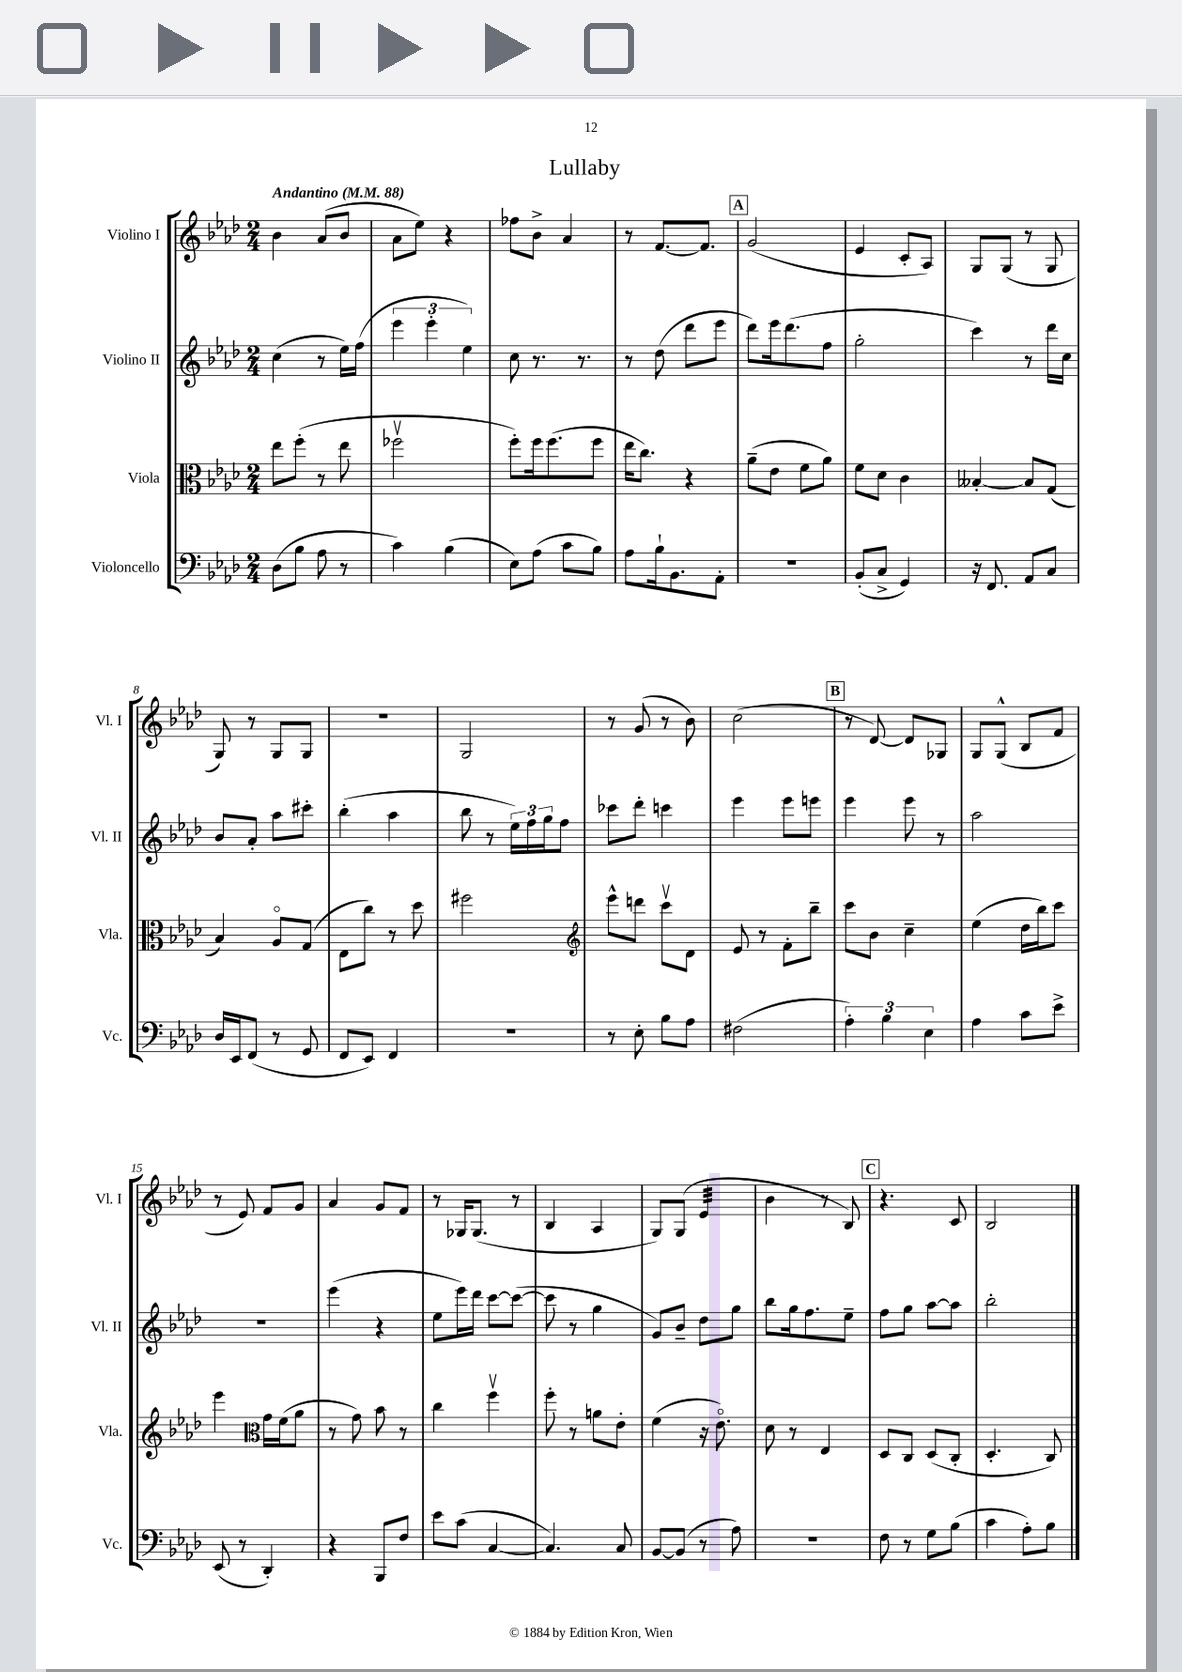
\header { title = "Lullaby" }
<<
\new StaffGroup <<
\new Staff = "s0" \with { instrumentName = "Violino I" shortInstrumentName = "Vl. I" } {
    \clef treble \key aes \major \numericTimeSignature \time 2/4 \tempo "Andantino" 4 = 88
    bes'4 aes'8( bes'8 |
    aes'8 ees''8) r4 |
    fes''8 bes'8-> aes'4 |
    r8 f'8.~ f'8. |
    \mark \markup { \box "A" } g'2( |
    ees'4 c'8-. aes8) |
    g8 g8( r8 g8 |
    g8) r8 g8 g8 |
    r2 |
    g2 |
    r8 g'8( r8 bes'8) |
    c''2( |
    \mark \markup { \box "B" } r8 des'8~) des'8 ges8 |
    g8 g8-^( bes8 f'8 |
    r8 ees'8) f'8 g'8 |
    aes'4 g'8 f'8 |
    r8 ges16 ges8.( r8 |
    bes4 aes4 |
    g8) g8( ees'4:32 |
    bes'4 r8 bes8) |
    \mark \markup { \box "C" } r4. c'8 |
    bes2 \bar "|." |
}
\new Staff = "s1" \with { instrumentName = "Violino II" shortInstrumentName = "Vl. II" } {
    \clef treble \key aes \major \numericTimeSignature \time 2/4
    c''4( r8 ees''16) f''16( |
    \tuplet 3/2 { ees'''4 ees'''4-. ees''4) } |
    c''8 r8. r8. |
    r8 des''8( des'''8 ees'''8 |
    \mark \markup { \box "A" } des'''8) ees'''16 des'''8.( f''8 |
    g''2-. |
    c'''4) r8 des'''16 c''16 |
    bes'8 aes'8-. aes''8 cis'''8-. |
    bes''4-.( aes''4 |
    bes''8 r8 \tuplet 3/2 { ees''16) f''16 g''16 } f''8 |
    ces'''8 des'''8-. c'''4 |
    ees'''4 ees'''8 e'''8 |
    \mark \markup { \box "B" } ees'''4 ees'''8 r8 |
    aes''2 |
    R2 |
    ees'''4( r4 |
    ees''8 ees'''16) des'''16 c'''8~ c'''8~( |
    c'''8 r8 g''4 |
    g'8) bes'8-- des''8 g''8 |
    bes''8 g''16 f''8. ees''8-- |
    \mark \markup { \box "C" } f''8 g''8 aes''8~ aes''8 |
    bes''2-. \bar "|." |
}
\new Staff = "s2" \with { instrumentName = "Viola" shortInstrumentName = "Vla." } {
    \clef alto \key aes \major \numericTimeSignature \time 2/4
    ees''8 f''8-.( r8 ees''8 |
    fes''2\upbow |
    f''8-.) f''16 f''8.( f''8 |
    ees''16 c''8.) r4 |
    \mark \markup { \box "A" } aes'8--( ees'8 f'8 aes'8) |
    f'8 des'8 c'4 |
    beses4~-. beses8 g8( |
    bes4) aes8\flageolet g8( |
    ees8 c''8) r8 des''8 |
    fis''2 |
    \clef treble ees'''8-^ d'''8 c'''8\upbow des'8 |
    ees'8 r8 f'8-. bes''8-- |
    \mark \markup { \box "B" } c'''8 bes'8 c''4-- |
    ees''4( des''16 bes''16) c'''8 |
    ees'''4 \clef alto g'16 f'16( aes'8 |
    r8 g'8) bes'8 r8 |
    c''4 f''4\upbow |
    f''8-. r8 a'8 ees'8-. |
    f'4( r16 ees'8.\flageolet) |
    des'8 r8 ees4 |
    \mark \markup { \box "C" } des8 c8 des8( c8-. |
    des4.-. c8) \bar "|." |
}
\new Staff = "s3" \with { instrumentName = "Violoncello" shortInstrumentName = "Vc." } {
    \clef bass \key aes \major \numericTimeSignature \time 2/4
    des8( bes8 aes8 r8 |
    c'4) bes4( |
    ees8) aes8( c'8 bes8) |
    aes8 bes16-! bes,8. aes,8-. |
    \mark \markup { \box "A" } R2 |
    bes,8-.( c8-> g,4) |
    r16 f,8. aes,8 c8 |
    des16 ees,16 f,8( r8 g,8 |
    f,8 ees,8) f,4 |
    r2 |
    r8 ees8-. bes8 aes8 |
    fis2( |
    \mark \markup { \box "B" } \tuplet 3/2 { aes4-.) bes4 ees4 } |
    aes4 c'8 ees'8-> |
    ees,8( r8 des,4-.) |
    r4 bes,,8 f8 |
    ees'8 c'8( c4~ |
    c4.) c8 |
    bes,8~ bes,8( r8 aes8) |
    R2 |
    \mark \markup { \box "C" } f8 r8 g8 bes8( |
    c'4 aes8-.) bes8 \bar "|." |
}
>>
>>
